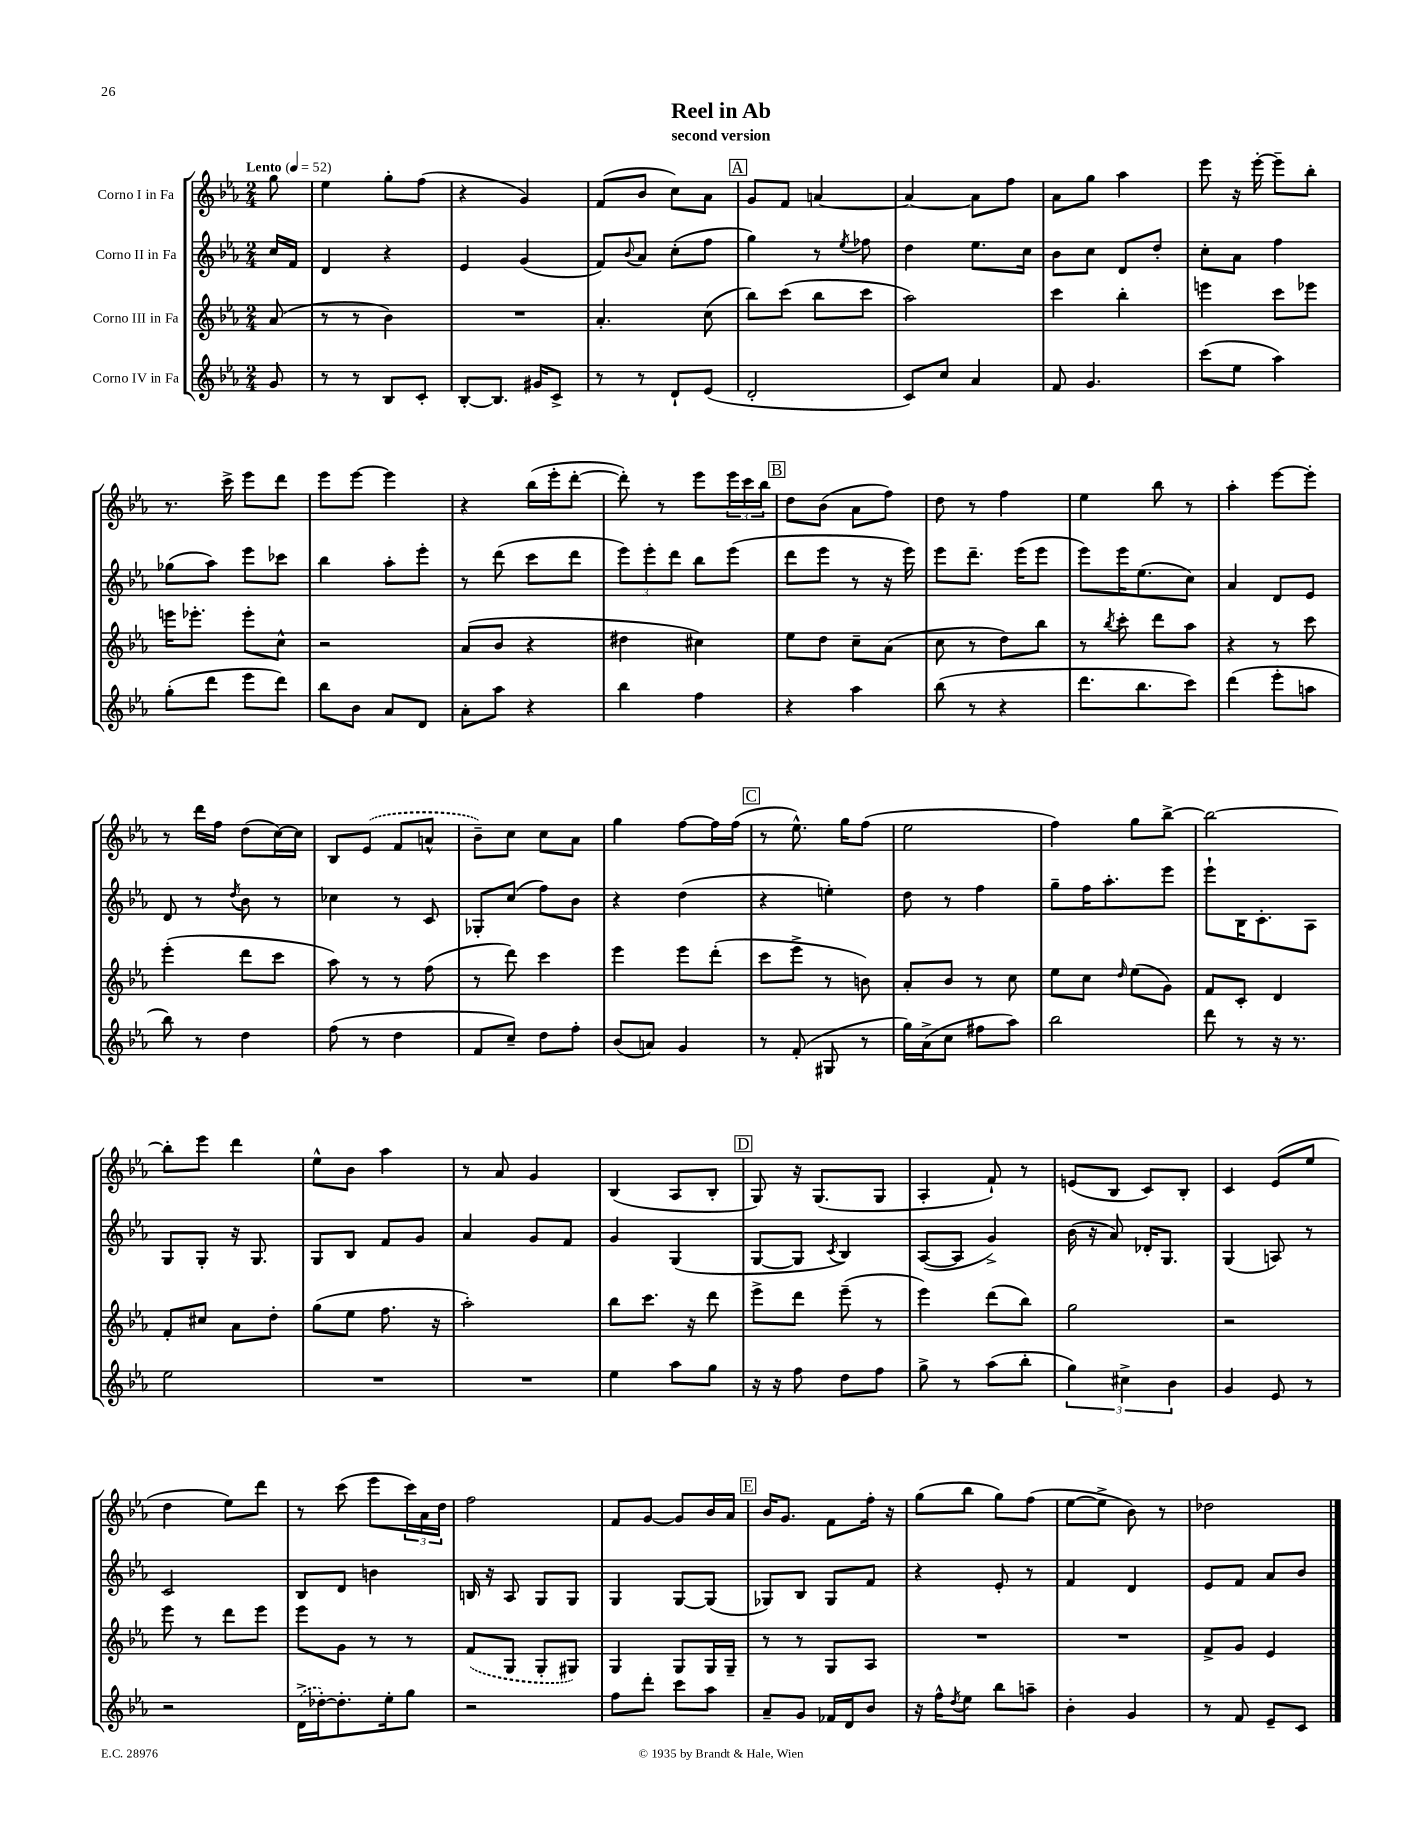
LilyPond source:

\header { title = "Reel in Ab" subtitle = "second version" }
<<
\new StaffGroup <<
\new Staff = "s0" \with { instrumentName = "Corno I in Fa" } {
    \clef treble \key ees \major \numericTimeSignature \time 2/4 \partial 8 \tempo "Lento" 4 = 52
    g''8 |
    ees''4 g''8-. f''8( |
    r4 g'4) |
    f'8( bes'8 c''8) aes'8 |
    \mark \markup { \box "A" } g'8 f'8 a'4~ |
    a'4~ a'8 f''8 |
    aes'8 g''8 aes''4 |
    ees'''8 r16 ees'''16~-. ees'''8-- bes''8-. |
    r8. c'''16-> ees'''8 d'''8 |
    ees'''8 ees'''8~ ees'''4 |
    r4 bes''16( ees'''16-. d'''8~-. |
    d'''8-.) r8 ees'''8 \tuplet 3/2 { ees'''16 c'''16 bes''16 } |
    \mark \markup { \box "B" } d''8 bes'8( aes'8 f''8) |
    d''8 r8 f''4 |
    ees''4 bes''8 r8 |
    aes''4-. ees'''8~ ees'''8-. |
    r8 d'''16 f''16 d''8( c''16~) c''16 |
    bes8 \once \slurDashed ees'8( f'8 a'8-^ |
    bes'8--) c''8 c''8 aes'8 |
    g''4 f''8~ f''16 f''16( |
    \mark \markup { \box "C" } r8 ees''8.-^) g''16 f''8( |
    ees''2 |
    f''4) g''8 bes''8~-> |
    bes''2~ |
    bes''8-. ees'''8 d'''4 |
    ees''8-^ bes'8 aes''4 |
    r8 aes'8 g'4 |
    bes4( aes8 bes8-. |
    \mark \markup { \box "D" } g8) r16 g8.( g8 |
    aes4-. f'8-!) r8 |
    e'8( bes8 c'8) bes8-. |
    c'4 ees'8( ees''8 |
    d''4 ees''8) d'''8 |
    r8 c'''8( ees'''8 \tuplet 3/2 { c'''16) aes'16 d''16 } |
    f''2 |
    f'8 g'8~ g'8 bes'16 aes'16 |
    \mark \markup { \box "E" } bes'16 g'8. f'8 f''16-. r16 |
    g''8( bes''8 g''8) f''8( |
    ees''8~ ees''8-> bes'8) r8 |
    des''2 \bar "|." |
}
\new Staff = "s1" \with { instrumentName = "Corno II in Fa" } {
    \clef treble \key ees \major \numericTimeSignature \time 2/4 \partial 8
    c''16 f'16 |
    d'4 r4 |
    ees'4 g'4( |
    f'8) \appoggiatura { bes'8 } aes'8 c''8-.( f''8 |
    \mark \markup { \box "A" } g''4) r8 \acciaccatura { ees''8 } fes''8 |
    d''4 ees''8. c''16 |
    bes'8 c''8 d'8 d''8-. |
    c''8-. aes'8 f''4 |
    ges''8( aes''8) ees'''8 ces'''8 |
    bes''4 aes''8-. ees'''8-. |
    r8 d'''8( c'''8 d'''8 |
    \tuplet 3/2 { ees'''8) ees'''8-. d'''8 } bes''8 ees'''8( |
    \mark \markup { \box "B" } d'''8 ees'''8 r8 r16 ees'''16) |
    ees'''8 d'''8.-- ees'''16( ees'''8 |
    ees'''8) ees'''16 ees''8.( c''8) |
    aes'4 d'8 ees'8 |
    d'8 r8 \acciaccatura { d''8 } bes'8 r8 |
    ces''4 r8 c'8 |
    ges8-. c''8( f''8) bes'8 |
    r4 d''4( |
    \mark \markup { \box "C" } r4 e''4-.) |
    d''8 r8 f''4 |
    g''8-- f''16 aes''8.-. ees'''8 |
    ees'''8-! bes16 c'8.-. aes8 |
    g8 g8-. r16 g8. |
    g8 bes8 f'8 g'8 |
    aes'4 g'8 f'8 |
    g'4 g4( |
    \mark \markup { \box "D" } g8~ g8 \acciaccatura { c'8 } bes4) |
    aes8~( aes8 g'4->) |
    bes'16( r16 aes'8) des'16-. g8. |
    g4( a8) r8 |
    c'2 |
    bes8 d'8 b'4 |
    b16 r16 aes8 g8 g8 |
    g4 g8~ g8( |
    \mark \markup { \box "E" } ges8) bes8 ges8 f'8 |
    r4 ees'8-. r8 |
    f'4 d'4 |
    ees'8 f'8 aes'8 bes'8 \bar "|." |
}
\new Staff = "s2" \with { instrumentName = "Corno III in Fa" } {
    \clef treble \key ees \major \numericTimeSignature \time 2/4 \partial 8
    aes'8( |
    r8 r8 bes'4) |
    R2 |
    aes'4.-. c''8( |
    \mark \markup { \box "A" } bes''8) c'''8( bes''8 c'''8 |
    aes''2) |
    c'''4 bes''4-. |
    e'''4 c'''8 ees'''8 |
    e'''16 ees'''8.-. ees'''8-. c''8-^ |
    r2 |
    aes'8( bes'8 r4 |
    dis''4 cis''4) |
    \mark \markup { \box "B" } ees''8 d''8 c''8-- aes'8( |
    c''8 r8 d''8) bes''8 |
    r8 \acciaccatura { bes''8 } c'''8-. d'''8 aes''8 |
    r4 r8 c'''8 |
    ees'''4-.( d'''8 c'''8 |
    aes''8) r8 r8 f''8( |
    r8 d'''8) c'''4 |
    ees'''4 ees'''8 d'''8-.( |
    \mark \markup { \box "C" } c'''8 ees'''8-> r8 b'8) |
    aes'8-. bes'8 r8 c''8 |
    ees''8 c''8 \grace { d''16 } ees''8( g'8) |
    f'8 c'8-. d'4 |
    f'8-. cis''8 aes'8 d''8-. |
    g''8( ees''8 f''8. r16 |
    aes''2-.) |
    bes''8 c'''8. r16 d'''8 |
    \mark \markup { \box "D" } ees'''8-> d'''8 ees'''8--( r8 |
    ees'''4) d'''8( bes''8) |
    g''2 |
    r2 |
    ees'''8 r8 d'''8 ees'''8 |
    ees'''8 g'8 r8 r8 |
    \once \slurDashed f'8( g8 g8-. gis8) |
    g4 g8 g16 g16-- |
    \mark \markup { \box "E" } r8 r8 g8 aes8 |
    R2 |
    R2 |
    f'8-> g'8 ees'4 \bar "|." |
}
\new Staff = "s3" \with { instrumentName = "Corno IV in Fa" } {
    \clef treble \key ees \major \numericTimeSignature \time 2/4 \partial 8
    g'8 |
    r8 r8 bes8 c'8-. |
    bes8~-. bes8. gis'16 c'8-> |
    r8 r8 d'8-! ees'8( |
    \mark \markup { \box "A" } d'2-. |
    c'8) c''8 aes'4 |
    f'8 g'4. |
    c'''8( ees''8 aes''4) |
    g''8-.( d'''8 ees'''8 d'''8) |
    bes''8 bes'8 aes'8 d'8 |
    aes'8-. aes''8 r4 |
    bes''4 f''4 |
    \mark \markup { \box "B" } r4 aes''4 |
    bes''8( r8 r4 |
    d'''8. bes''8. c'''8) |
    d'''4( ees'''8-. a''8 |
    bes''8) r8 d''4 |
    f''8( r8 d''4 |
    f'8 c''8--) d''8 f''8-. |
    bes'8( a'8) g'4 |
    \mark \markup { \box "C" } r8 f'8-.( gis8 r8 |
    g''16) aes'16->( c''8 fis''8 aes''8) |
    bes''2 |
    d'''8 r8 r16 r8. |
    ees''2 |
    R2 |
    R2 |
    ees''4 aes''8 g''8 |
    \mark \markup { \box "D" } r16 r16 f''8 d''8 f''8 |
    g''8-> r8 aes''8( bes''8-. |
    \tuplet 3/2 { g''4) cis''4-> bes'4 } |
    g'4 ees'8 r8 |
    r2 |
    \once \slurDashed d'16->( des''16~-.) des''8.-. ees''16-. g''8 |
    r2 |
    f''8 d'''8-. c'''8 aes''8 |
    \mark \markup { \box "E" } aes'8-- g'8 fes'16 d'16 bes'8 |
    r16 f''16-^ \acciaccatura { d''8 } ees''8 bes''8 a''8-- |
    bes'4-. g'4 |
    r8 f'8 ees'8-- c'8 \bar "|." |
}
>>
>>
\layout { \context { \Score \remove "Bar_number_engraver" } }
